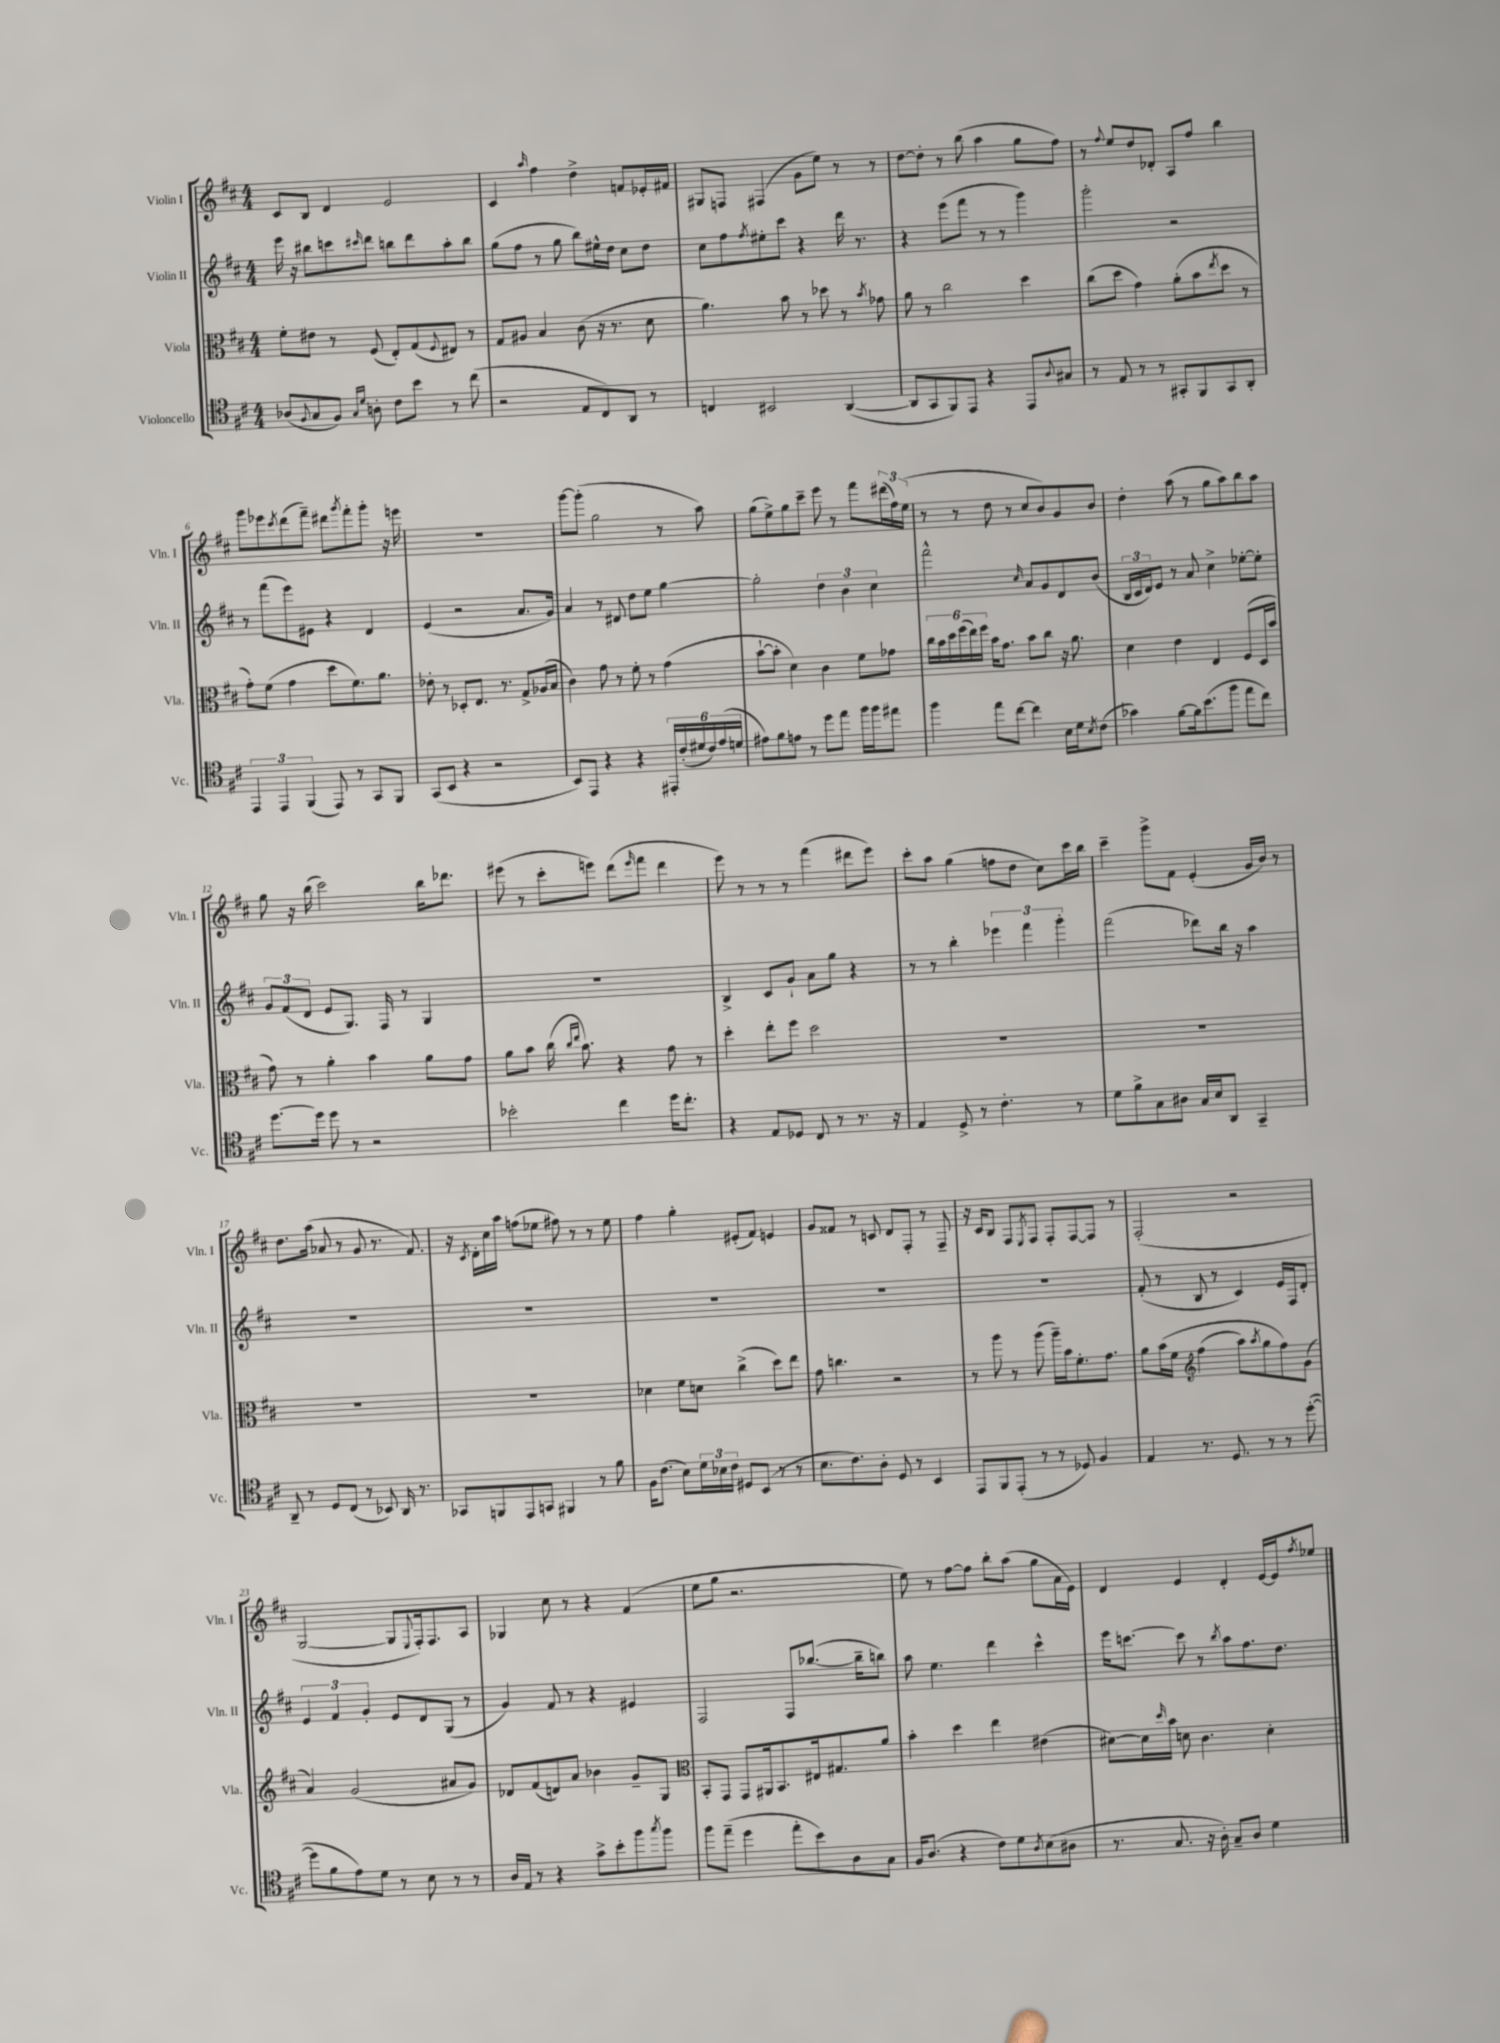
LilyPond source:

<<
\new StaffGroup <<
\new Staff = "s0" \with { instrumentName = "Violin I" shortInstrumentName = "Vln. I" } {
    \clef treble \key d \major \numericTimeSignature \time 4/4
    cis'8 b8 d'4 e'2 |
    cis'4 \grace { a''16 } fis''4 d''4-> f'8 ees'16-. fis'16 |
    gis8 f8 fis4( g'8 e''8) r8 r8 |
    d''8~ d''8-. r8 b''8( a''4 g''8 fis''8) |
    r8 \appoggiatura { fis''8 } e''8 d''8 des'8-. a8 fis''8 b''4 |
    g'''8 ees'''8 \acciaccatura { cis'''8 } d'''8( fis'''8--) dis'''8 \acciaccatura { g'''8 } fis'''8-. g'''8-. r16 e'''16 |
    R1 |
    g'''8~ g'''8-.( g''2 r8 a''8) |
    g''8( e''8->) g''8 cis'''8-- e'''8 r8 fis'''8 \tuplet 3/2 { dis'''16( fis''16) e''16( } |
    r8 r8 d''8 r8 cis''8 b'8) g'8 b'8 |
    d''4-. a''8( r8 g''8 a''8) b''8 a''8 |
    g''8 r16 b''16( cis'''2) b''16 des'''8. |
    eis'''8( r8 cis'''8-. e'''8) d'''8( \grace { e'''16 } fis'''8 d'''4 |
    e'''8) r8 r8 r8 fis'''4( dis'''8 e'''8) |
    cis'''8-. a''8 g''4( f''8 d''8 cis''8) cis'''16 b''16 |
    cis'''4-- g'''8-> fis'8 e'4-.( g'16 b'16) r8 |
    d''8. a''16( aes'8 r8 g'8 r8. fis'8.) |
    r16 \acciaccatura { cis'8 } d'16-. cis''16 a''16 f''8( ees''8 fis''8) r8 r8 ees''8 |
    fis''4 g''4-. eis'8-.( fis'8) e'4 |
    g'8 fisis'8 r8 c'8 d'8 fis8-. r8 fis8-- |
    r16 cis'16 b8 fis8 \acciaccatura { e8 } fis8 fis8-. fis8~ fis8 r8 |
    fis2-.( r2 |
    g2~ g8 \appoggiatura { e8 } fis16-.) fis8. a8 |
    ges4 cis''8 r8 r4 fis'4( |
    e''8 g''8 r2. |
    e''8) r8 fis''8~ fis''8 b''8-. a''8( g''8 a'16 e'16) |
    d'4 e'4 d'4-. e'16~ e'16 \acciaccatura { fis''8 } ees''8 \bar "|." |
}
\new Staff = "s1" \with { instrumentName = "Violin II" shortInstrumentName = "Vln. II" } {
    \clef treble \key d \major \numericTimeSignature \time 4/4
    e'''16 r16 bis''8 c'''8 \grace { cis'''16 } d'''8 b''8 d'''8 a''8-. b''8 |
    g''8( fis''8 r8 g''8 b''8) eis''16-^ d''16 cis''8 d''8 |
    cis''8 fis''8 \acciaccatura { fis''8 } eis''8-. cis'''8 r4 d'''16 r8. |
    r4 e'''8( fis'''8 r8 r8 g'''4) |
    g'''2-. r2 |
    r8 fis'''8( e'''8) eis'8 r4 d'4 |
    e'4( r2 a'8. g'16) |
    a'4 r8 dis'8 d''8 e''8 g''4~ |
    g''2-. \tuplet 3/2 { d''4 b'4 cis''4 } |
    fis'''2-^ \grace { cis''16 } a'8 g'8 d'8 b'8( |
    \tuplet 3/2 { b16 cis'16 d'16) } e'8 r8 a'8 cis''4-> ees''8~-. ees''8-. |
    \tuplet 3/2 { g'8 fis'8( d'8 } e'8 g8.) fis16 r8 g4 |
    R1 |
    b4-> cis'8 g'8-! a'8 g''8 r4 |
    r8 r8 b''4-. \tuplet 3/2 { ees'''4 fis'''4 g'''4-. } |
    fis'''2( des'''8) b''16 r16 a''4 |
    R1 |
    R1 |
    R1 |
    R1 |
    R1 |
    fis'8-.( r8 b8 r8 cis'4) e'16 fis16 d'8-. |
    \tuplet 3/2 { e'4 fis'4 g'4-. } e'8 d'8 g8( r8 |
    g'4) fis'8 r8 r4 eis'4 |
    fis2 fis8 bes''8.~( bes''16-- b''8) |
    a''8 e''4. d'''4 cis'''4-^ |
    e'''16 c'''8.~ c'''8 r8 \acciaccatura { b''8 } a''8 fis''8. d''8. \bar "|." |
}
\new Staff = "s2" \with { instrumentName = "Viola" shortInstrumentName = "Vla." } {
    \clef alto \key d \major \numericTimeSignature \time 4/4
    fis'8-. eis'8 r8 fis8( e8-.) g8( \appoggiatura { fis8 } eis8) r8 |
    g8 ais8 b4 cis'8( r16 r8. d'8 |
    a'4.) b'8 r8 des''8 r8 \acciaccatura { b'8 } ges'8 |
    a'8 r8 cis''2 d''4 |
    cis''8( d''8 g'4) a'8-.( b'8 \acciaccatura { e''8 } d''8 r8 |
    g'8-.) fis'8( g'4 d''8 fis'8.) a'8. |
    ees'8-. r8 des8-. e8. r8. g8-> aes16( b16 |
    cis'4) g'8 r8 fis'8-. r8 g'4( |
    b'8~-! b'8-. d'4) cis'4 fis'8 ges'8 |
    \tuplet 6/4 { cis''16 b'16 d''16 fis''16( e''16) fis''16 } b'16 g'8. b'8 cis''8 r16 a'8. |
    d'4 e'4 e4 fis8( d16 b'16 |
    g'8) r8 a'4-. b'4 a'8 g'8 |
    a'8 b'8 cis''16( \grace { cis''16 e''16 } b'8.) r4 g'8 r8 |
    d''4-. e''8-. fis''8 d''2 |
    R1 |
    R1 |
    R1 |
    R1 |
    des'4 fis'8 d'8 cis''4->( d''8) e''8 |
    g'8 c''4. r2 |
    r8 a''8 r8 a''8( a''16--) b'16 fis'8.-. g'8. |
    a'8 b'16\( fis'16 \clef treble fis''4( a''8) \acciaccatura { a''8 } g''8 fis''8\) g'8( |
    a'4) g'2( ais'8 g'8) |
    des'8 fis'8( d'8) a'8 bes'4 g'8-- g8 |
    \clef alto b,8-. g,8 g,8 ais,16 b,8. eis16 gis8. a'8 |
    b'4-. d''4 e''4 eis'4( |
    dis'8~) dis'16 \grace { d''16 } b'16 d'8 cis'4. d'4-. \bar "|." |
}
\new Staff = "s3" \with { instrumentName = "Violoncello" shortInstrumentName = "Vc." } {
    \clef tenor \key d \major \numericTimeSignature \time 4/4
    aes8( \appoggiatura { fis8 } g8 fis8) \grace { g16 d'16 } a8-. cis'8 b'8 r8 cis''8( |
    r2 e8 cis8) a,8 r8 |
    c4 bis,2 a,4~( |
    a,8 g,8 fis,8) e,8 r4 e,8 \appoggiatura { a8 } gis8 |
    r8 e8 r8 r8 gis,8-. fis,8 gis,8 a,8-. |
    \tuplet 3/2 { e,4 e,4 fis,4( } e,8) r8 g,8 fis,8 |
    g,8( b,8 r4 r2 |
    b,8) e,8 r4 r4 \tuplet 6/4 { eis,16-. cis'16-.( dis'16 cis'16) e'16( d'16 } |
    eis'8) fis'8 e'8 r8 d''8 e''8 fis''16 fis''16 eis''8 |
    fis''4 e''8 cis''8~ cis''4 b16 d'16 \acciaccatura { b8 } cis'8( |
    ges'4) fis'8~ fis'16 b'8.( fis''8 e''8 cis''8) |
    d''8.~ d''16 d''8 r8 r2 |
    bes'2-. cis''4 d''16 cis''8.-. |
    r4 e8 des8 cis8 r8 r8. r16 |
    e4 d8-> r8 cis'4.-. r8 |
    d'8 fis'8-> g8 ais8 g16 b16 a,8 g,4-- |
    a,8-- r8 d8 cis8( r8 bes,8) a,16 r8. |
    ges,8 f,8 e,8 g,8 fis,4 r8 fis'8 |
    fis16 cis'8.( b8) \tuplet 3/2 { d'16 bes16 cis'16 } dis8 b,8( r8 r8 |
    b8. cis'8.) a8-. d8 r8 b,4 |
    e,8 fis,8 e,8-.( r8 r8 des8) fis4 |
    e4 r8. d8. r8 r8 d''8~-.( |
    d''8 fis'8 e'8) d'8 r8 b8 r8 r8 |
    a16 e16 r8 r4 g'8-> b'8-. fis''8 \acciaccatura { g''8 } fis''8 |
    fis''8 e''8--( d''4 e''8-. b'8) a8 g8 |
    fis16 a8.( r4 cis'8) d'8 \acciaccatura { a8 } b8( ais8 |
    r8. g8. r16 a16-.) g8-- a8 d'4 \bar "|." |
}
>>
>>
